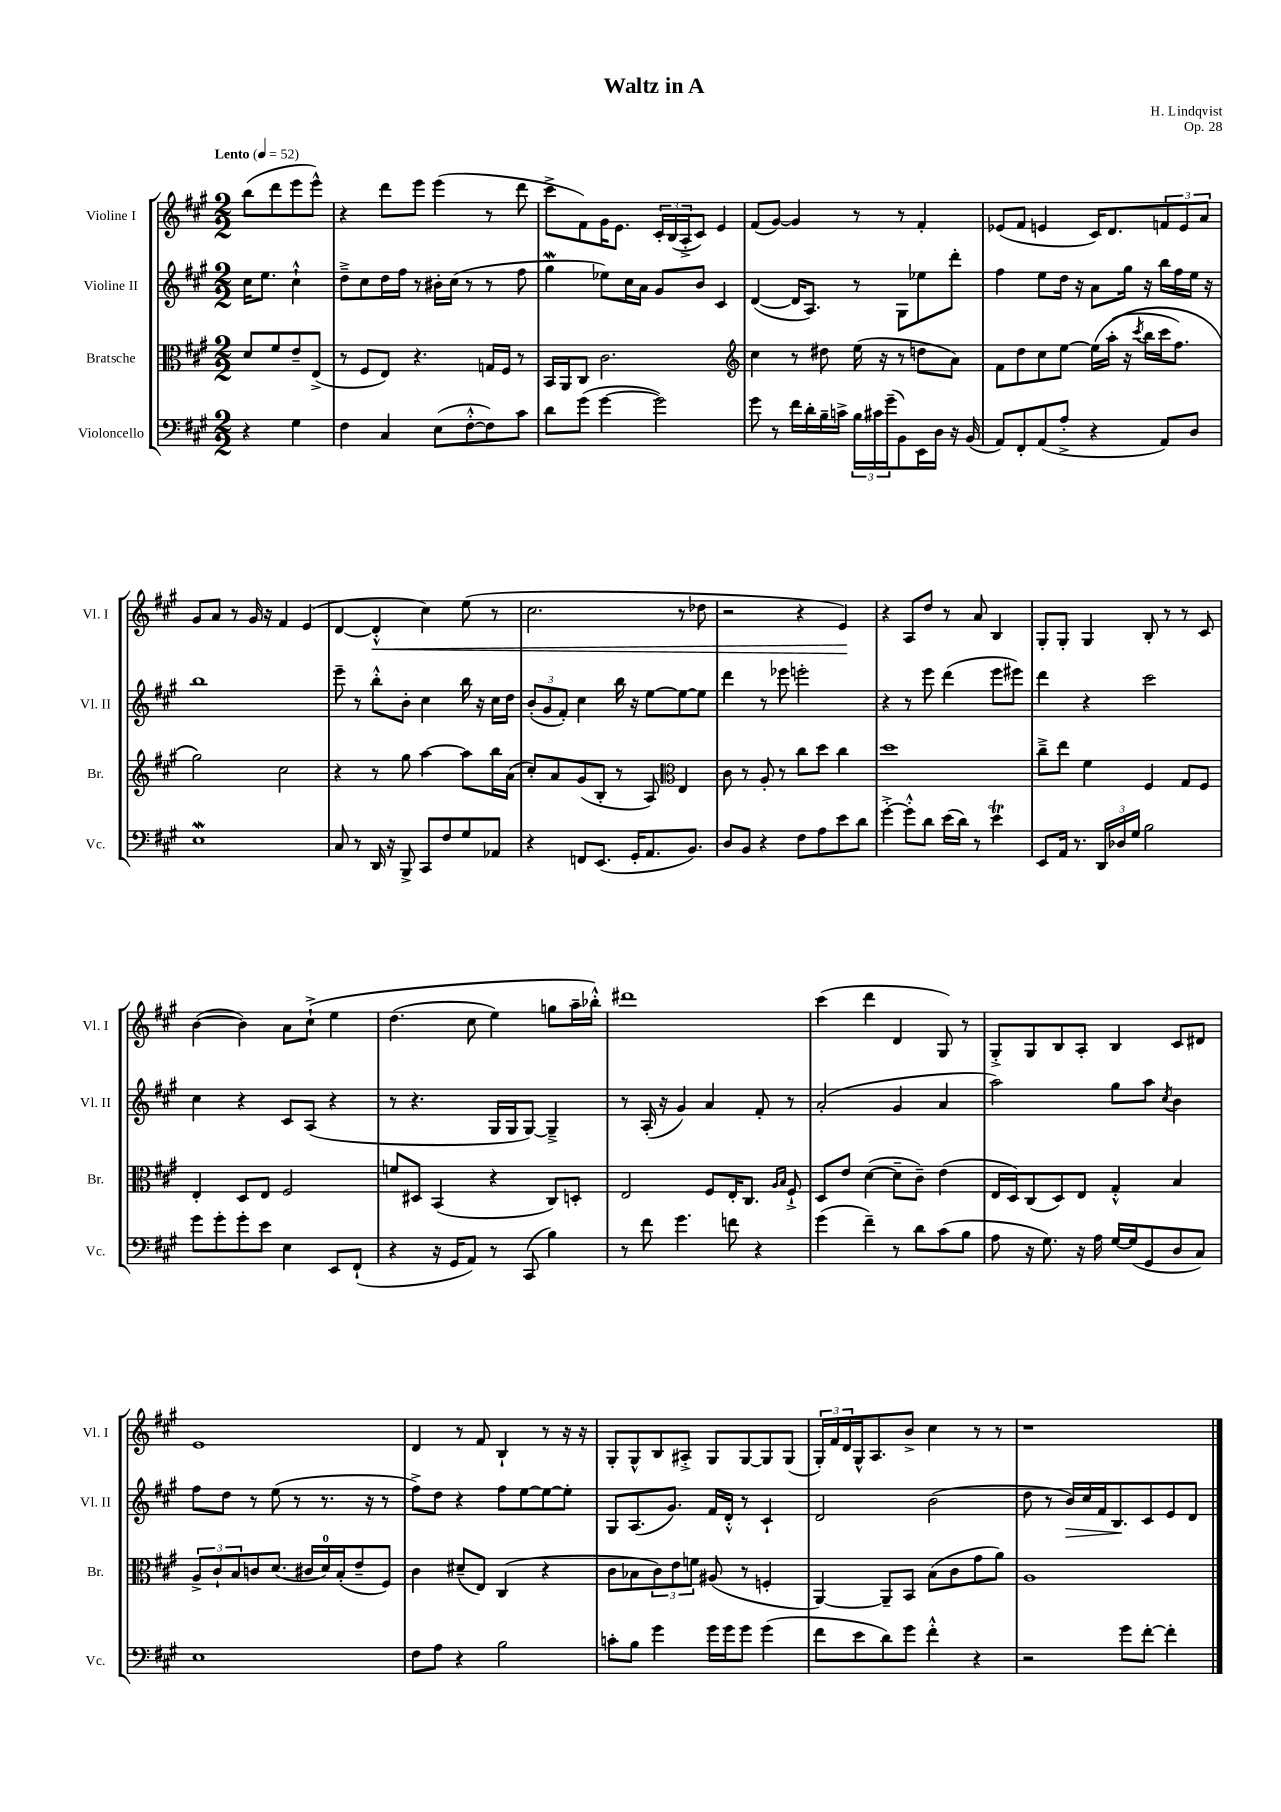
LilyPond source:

\header { title = "Waltz in A" composer = "H. Lindqvist" opus = "Op. 28" }
<<
\new StaffGroup <<
\new Staff = "s0" \with { instrumentName = "Violine I" shortInstrumentName = "Vl. I" } {
    \clef treble \key a \major \numericTimeSignature \time 2/2 \partial 2 \tempo "Lento" 4 = 52
    b''8( d'''8 e'''8 e'''8-^) |
    r4 d'''8 e'''8 e'''4( r8 d'''8 |
    cis'''8-> fis'8) gis'16 e'8. \tuplet 3/2 { cis'16-. b16( a16-.-> } cis'8) e'4 |
    fis'8( gis'8~) gis'4 r8 r8 fis'4-. |
    ees'8( fis'8 e'4 cis'16) d'8. \tuplet 3/2 { f'8 e'8 a'8 } |
    gis'8 a'8 r8 gis'16 r16 fis'4 e'4( |
    d'4~ d'4-.-^\< cis''4) e''8( r8 |
    cis''2. r8 des''8 |
    r2 r4 e'4\!) |
    r4 a8 d''8 r8 a'8 b4 |
    gis8-. gis8-. gis4 b8-. r8 r8 cis'8 |
    b'4~( b'4) a'8 cis''8-!->\( e''4 |
    d''4.( cis''8 e''4) g''8 a''16-- bes''16-.-^\) |
    dis'''1 |
    cis'''4( d'''4 d'4 gis8) r8 |
    gis8-.-> gis8 b8 a8-. b4 cis'8 dis'8 |
    e'1 |
    d'4 r8 fis'8 b4-! r8 r16 r16 |
    gis8-. gis8-^ b8 ais8-.-> gis8 gis8~ gis8 gis8( |
    \tuplet 3/2 { gis16-.) fis'16 d'16 } gis16-^ a8. b'8-> cis''4 r8 r8 |
    r1 \bar "|." |
}
\new Staff = "s1" \with { instrumentName = "Violine II" shortInstrumentName = "Vl. II" } {
    \clef treble \key a \major \numericTimeSignature \time 2/2 \partial 2
    cis''16 e''8. cis''4-!-^ |
    d''8---> cis''8 d''16 fis''16 r8 bis'16-. cis''16( r8 r8 fis''8 |
    gis''4\mordent ees''8) cis''16 a'16 gis'8 b'8 cis'4 |
    d'4~( d'16 a8.) r8 gis8 ees''8 d'''8-. |
    fis''4 e''8 d''16 r16 a'8 gis''16 r16 b''16 fis''16 e''16 r16 |
    b''1 |
    e'''8-- r8 b''8-.-^ b'8-. cis''4 b''16 r16 cis''16 d''16 |
    \tuplet 3/2 { b'8-.( gis'8 fis'8-.) } cis''4 b''16 r16 e''8~ e''8~ e''8 |
    d'''4 r8 ees'''8 e'''2-. |
    r4 r8 e'''8 d'''4( e'''8 eis'''8) |
    d'''4 r4 cis'''2 |
    cis''4 r4 cis'8 a8( r4 |
    r8 r4. gis16 gis16 gis8~) gis4---> |
    r8 a16-.( r16 gis'4) a'4 fis'8-. r8 |
    a'2-.( gis'4 a'4 |
    a''2) gis''8 a''8 \acciaccatura { cis''8 } b'4 |
    fis''8 d''8 r8 e''8( r8 r8. r16 r8 |
    fis''8->) d''8 r4 fis''8 e''8~ e''8~ e''8-. |
    gis8 a8.( gis'8.) fis'16 d'16-.-^ r8 cis'4-! |
    d'2 b'2( |
    d''8 r8 b'16\>) cis''16 fis'16 b8.\! cis'8 e'8 d'8 \bar "|." |
}
\new Staff = "s2" \with { instrumentName = "Bratsche" shortInstrumentName = "Br." } {
    \clef alto \key a \major \numericTimeSignature \time 2/2 \partial 2
    d'8 fis'8 e'8-- e8->( |
    r8 fis8 e8) r4. g16 fis16 r8 |
    b,16 a,16 cis8 cis'2. |
    \clef treble cis''4 r8 dis''8 e''16( r16 r8 d''8 a'8) |
    fis'8 d''8 cis''8 e''8~ e''16\( a''16-.( r16 \acciaccatura { cis'''8 } b''16 cis'''16 fis''8.) |
    gis''2\) cis''2 |
    r4 r8 gis''8 a''4~ a''8 b''16 a'16( |
    cis''8-.) a'8 gis'8( b8-. r8 a8) \clef alto e4 |
    cis'8 r8 a8-. r8 cis''8 d''8 cis''4 |
    d''1 |
    cis''8---> e''8 fis'4 fis4 gis8 fis8 |
    e4-. d8 e8 fis2 |
    f'8 dis8 b,4( r4 cis8) d8-. |
    e2 fis8 e16-. cis8. \grace { a16 b16 } fis8-!-> |
    d8 e'8 d'4~( d'8-- cis'8--) e'4( |
    e16 d16) cis8( d8) e8 gis4-.-^ b4 |
    \tuplet 3/2 { a8-> cis'8-! b8 } c'8 d'8.( cis'16 d'16-0) b16-.( e'8-- fis8) |
    cis'4 dis'8--( e8) cis4( r4 |
    cis'8 bes8 \tuplet 3/2 { cis'8) e'8 f'8 } ais8( r8 f4-. |
    a,4~) a,8-- b,8 b8( cis'8 gis'8 a'8) |
    a1 \bar "|." |
}
\new Staff = "s3" \with { instrumentName = "Violoncello" shortInstrumentName = "Vc." } {
    \clef bass \key a \major \numericTimeSignature \time 2/2 \partial 2
    r4 gis4 |
    fis4 cis4 e8( fis8~-.-^ fis8) cis'8 |
    d'8 gis'8( gis'4~ gis'2) |
    gis'8 r8 fis'16 d'16-. b16-- c'16-> \tuplet 3/2 { b16 cis'16 gis'16--( } b,8) e,16 d16 r16 b,16( |
    a,8) fis,8-. a,8( a8-.-> r4 a,8) d8 |
    e1\mordent |
    cis8 r8 d,16 r16 b,,8-> cis,8 fis8 gis8 aes,8 |
    r4 f,8 e,8.( gis,16-. a,8. b,8.) |
    d8 b,8 r4 fis8 a8 e'8 d'8 |
    gis'4~-.-> gis'8-.-^ d'8 e'16( d'16) r8 e'4\trill |
    e,8 a,16 r8. \tuplet 3/2 { d,16 des16 gis16 } b2 |
    gis'8 gis'8-. gis'8-. e'8 e4 e,8 fis,8-!( |
    r4 r16 gis,16 a,8) r8 cis,8( b4) |
    r8 fis'8 gis'4. f'8 r4 |
    gis'4( fis'4--) r8 d'8 cis'8( b8 |
    a8 r16 gis8.) r16 a16 gis16~ gis16( gis,8 d8 cis8) |
    e1 |
    fis8 a8 r4 b2 |
    c'8-. b8 gis'4 gis'16 gis'16 gis'8 gis'4( |
    fis'8 e'8 d'8) gis'8 fis'4-.-^ r4 |
    r2 gis'8 fis'8~-. fis'4-. \bar "|." |
}
>>
>>
\layout { \context { \Score \remove "Bar_number_engraver" } }
